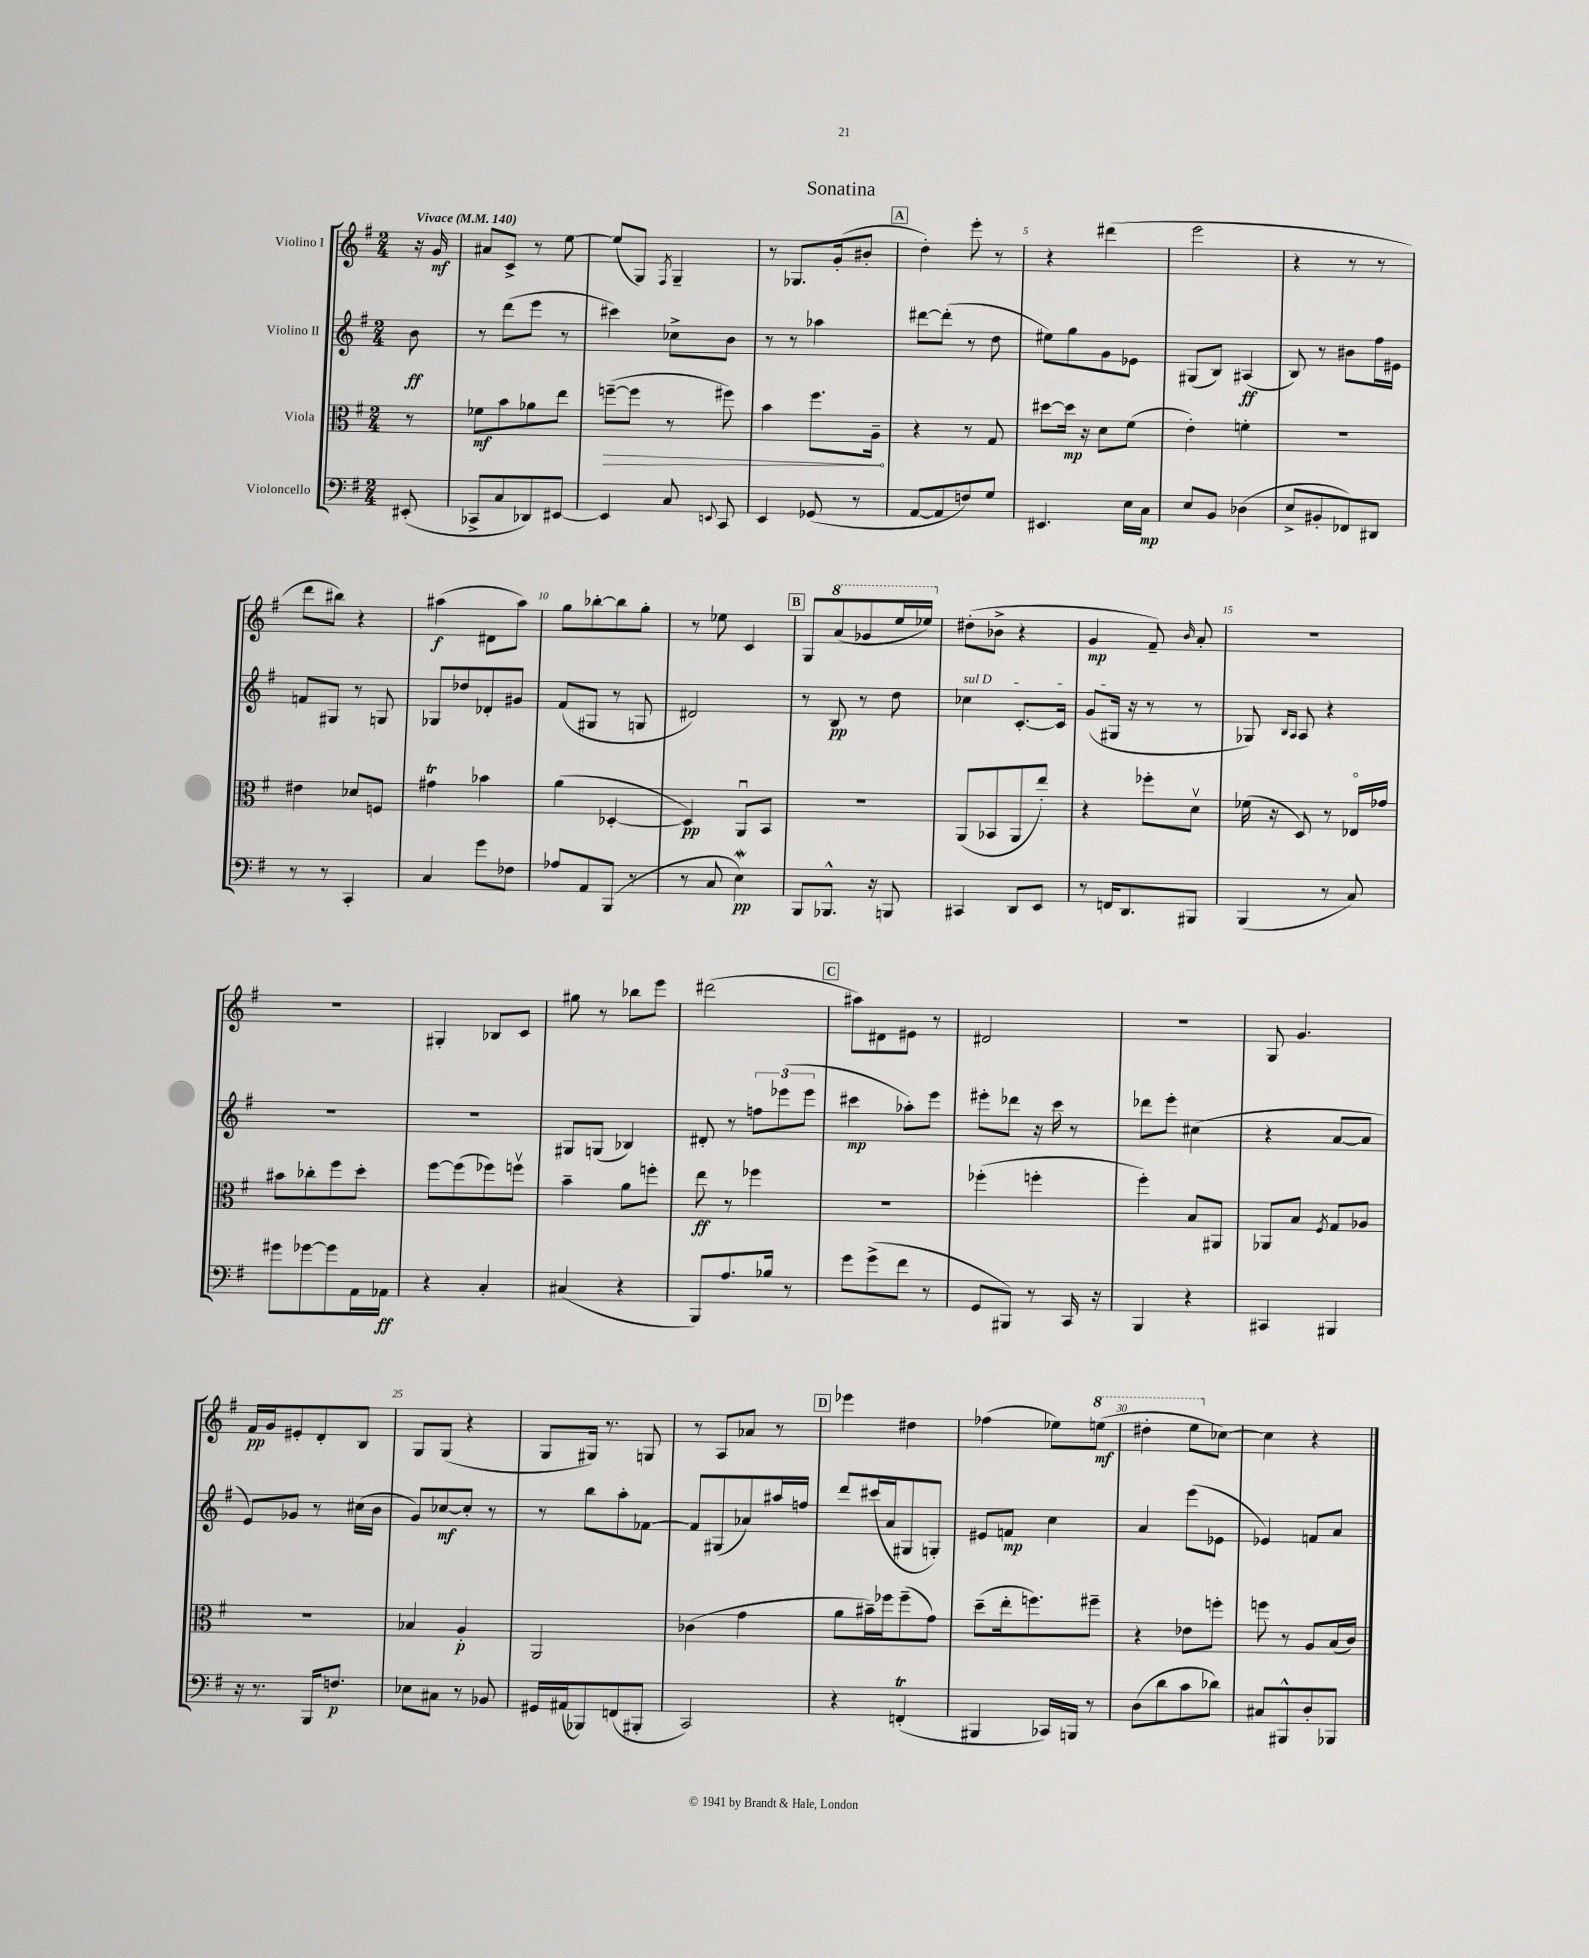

**kern	**kern	**kern	**kern
*staff4	*staff3	*staff2	*staff1
*clefF4	*clefC3	*clefG2	*clefG2
*k[f#]	*k[f#]	*k[f#]	*k[f#]
*M2/4	*M2/4	*M2/4	*M2/4
*MM140	*MM140	*MM140	*MM140
(8EE#'	8r	8b	16r
.	.	.	16g
=	=	=	=
8CC-^	8f-	8r	8a#
8C	8b	(8ddd	8c^
8DD-)	8a-	8eee	8r
[8EE#	8ee	8r	[8ee
=	=	=	=
4EE#]	([8ff~	4ccc#)	(8ee]
.	8ff]	.	8G)
.	.	.	8qF#
8C	8r	8cc-^	4G~
8qqEE	.	.	.
8CC	8ff#)	8b	.
=	=	=	=
4EE	4b	8r	8r
.	.	8r	8.G-
(8GG-	8.ff#	4aa-	.
.	.	.	(16g'
8r	.	.	8b#'
.	16A~	.	.
=	=	=	=
[8AA	4r	[8ddd#	4dd')
8AA]	.	(8ddd#']	.
8F)	8r	8r	8eee'
8G	8G	8dd	8r
=	=	=	=
4.EE#	[8dd#	8ee#)	4r
.	16dd#]	8gg	.
.	16r	.	.
.	8d	8g	(4ddd#
16E	(8f#	8e-	.
16C	.	.	.
=	=	=	=
8E	4e')	(8G#	2eee
8BB	.	8B)	.
(4D-	4f'	(4A#	.
=	=	=	=
8E^	2r	8B)	4r
8BB#'	.	8r	.
8FF-)	.	8b#	8r
8DD#	.	16ff#	8r
.	.	16e#	.
=	=	=	=
8r	4e#	8f	8ddd
8r	.	8G#	8bb#)
4CC'	8d-	8r	4r
.	8F	8G	.
=	=	=	=
4C	4g#	8G-	(4aa#
.	.	8dd-	.
8g	4b-	8d-'	8d#
8F-	.	8g#	8aa#)
=	=	=	=
8A-	(4a	(8f#	8gg
8AA	.	8G#	[8bb-'
(8BBB	[4D-'	8r	8bb-]
8r	.	8G	8gg'
=	=	=	=
8r	4D-])	2d#)	8r
8C	.	.	8ee-
4E)	8AAu	.	4c
.	8BB	.	.
=	=	=	=
8BBB	2r	8r	8G
8.BBB-^^	.	8B	(8aa
.	.	8r	8gg-
16r	.	.	.
8BBB	.	8dd	16eee
.	.	.	16eee-)
=	=	=	=
4CC#	(8AA	4cc-	(8dd#'
.	8BB-	.	8b-^
8DD	8AA	[8.c'	4r
8EE	8ee')	.	.
.	.	16c]	.
=	=	=	=
8r	4r	(8g	4g
16FF	.	16G#	.
8.DD	.	16r	.
.	8ff-'	8r	8f#~)
.	.	.	16qqb
8BBB#	8dv	8r	8a'
=	=	=	=
(4BBB	(16f-	8G-)	2r
.	16r	.	.
.	.	16qqB	.
.	.	16qqA	.
.	8D)	8A	.
8r	8r	4r	.
8C)	16E-o	.	.
.	16g-	.	.
=	=	=	=
8g#	8b#	2r	2r
[8g-	8cc-'	.	.
8g-]	8ff#	.	.
16AA	8dd'	.	.
16AA-	.	.	.
=	=	=	=
4r	[8ff#	2r	4G#'
.	(8ff#]	.	.
4C'	8ff-)	.	8B-
.	8ffv	.	8c
=	=	=	=
(4C#	4b~	8G#	8gg#
.	.	(8G	8r
4r	8a	4B-)	8bb-
.	8ff'	.	8eee
=	=	=	=
8BBB)	8ee	8d#'	(2ddd#
8.A	8r	8r	.
.	4ff-	12ff	.
16B-	.	.	.
.	.	(12eee-	.
8r	.	.	.
.	.	12eee-	.
=	=	=	=
8g	2r	4ccc#	8aa#)
(8g^	.	.	8d#
8f#	.	8aa-')	8e#
8r	.	8eee	8r
=	=	=	=
8GG	(4ff-'	8eee#'	2d#
8BBB#)	.	8ddd-	.
8r	4ff'	16r	.
.	.	16ccc	.
16CC	.	8r	.
16r	.	.	.
=	=	=	=
4BBB	4ff#')	8ddd-	2r
.	.	8eee'	.
4r	8B	(4cc#	.
.	8AA#	.	.
=	=	=	=
4CC#	8AA-	4r	8G
.	8B	.	4.g
.	8qF#	.	.
4BBB#	8G	[8a	.
.	8A-	8a]	.
=	=	=	=
16r	2r	8e)	16f#
8.r	.	.	16g
.	.	8g-	8e#'
16BBB	.	8r	8d'
8.F	.	.	.
.	.	(16cc#	8B
.	.	16b	.
=	=	=	=
8E-	4B-	8g)	8G
8C#	.	[8cc-	(8G
8r	4A'	8cc-']	4r
8BB-	.	8r	.
=	=	=	=
16GG#	2AA	8r	8G
(16AA#	.	.	.
8BBB-)	.	8bb	16G#)
.	.	.	8.r
(8FF	.	8aa'	.
8BBB#'	.	[8f-	8G
=	=	=	=
2CC)	(4c-	8f-]	8r
.	.	(8G#	8A
.	4g	8a-)	8a-
.	.	16aa#	8r
.	.	16ff	.
=	=	=	=
4r	8a	8ddd	4eee-
.	16b#~)	(16ccc#	.
.	16ff-	16a	.
(4FF'	(8ff-~	8G#	4dd#
.	8g)	8G')	.
=	=	=	=
4BBB#	(8dd~	8e#	(4ff-
.	16ee'	8f	.
.	8.ff)	.	.
16CC-)	.	4cc	8ee-)
16BBB	.	.	.
8r	8ff#~	.	(8eee
=	=	=	=
(8D	4r	4a	4ddd#'
8d	.	.	.
8c	8e-	(8eee	8eee
8d-)	8ff'	8e-	[8cc-)
=	=	=	=
8C#	8ff	4e-)	4cc-]
8BBB#^^	8r	.	.
8D'	8A	8f	4r
8BBB-	(16B	8a	.
.	16c)	.	.
==	==	==	==
*-	*-	*-	*-
